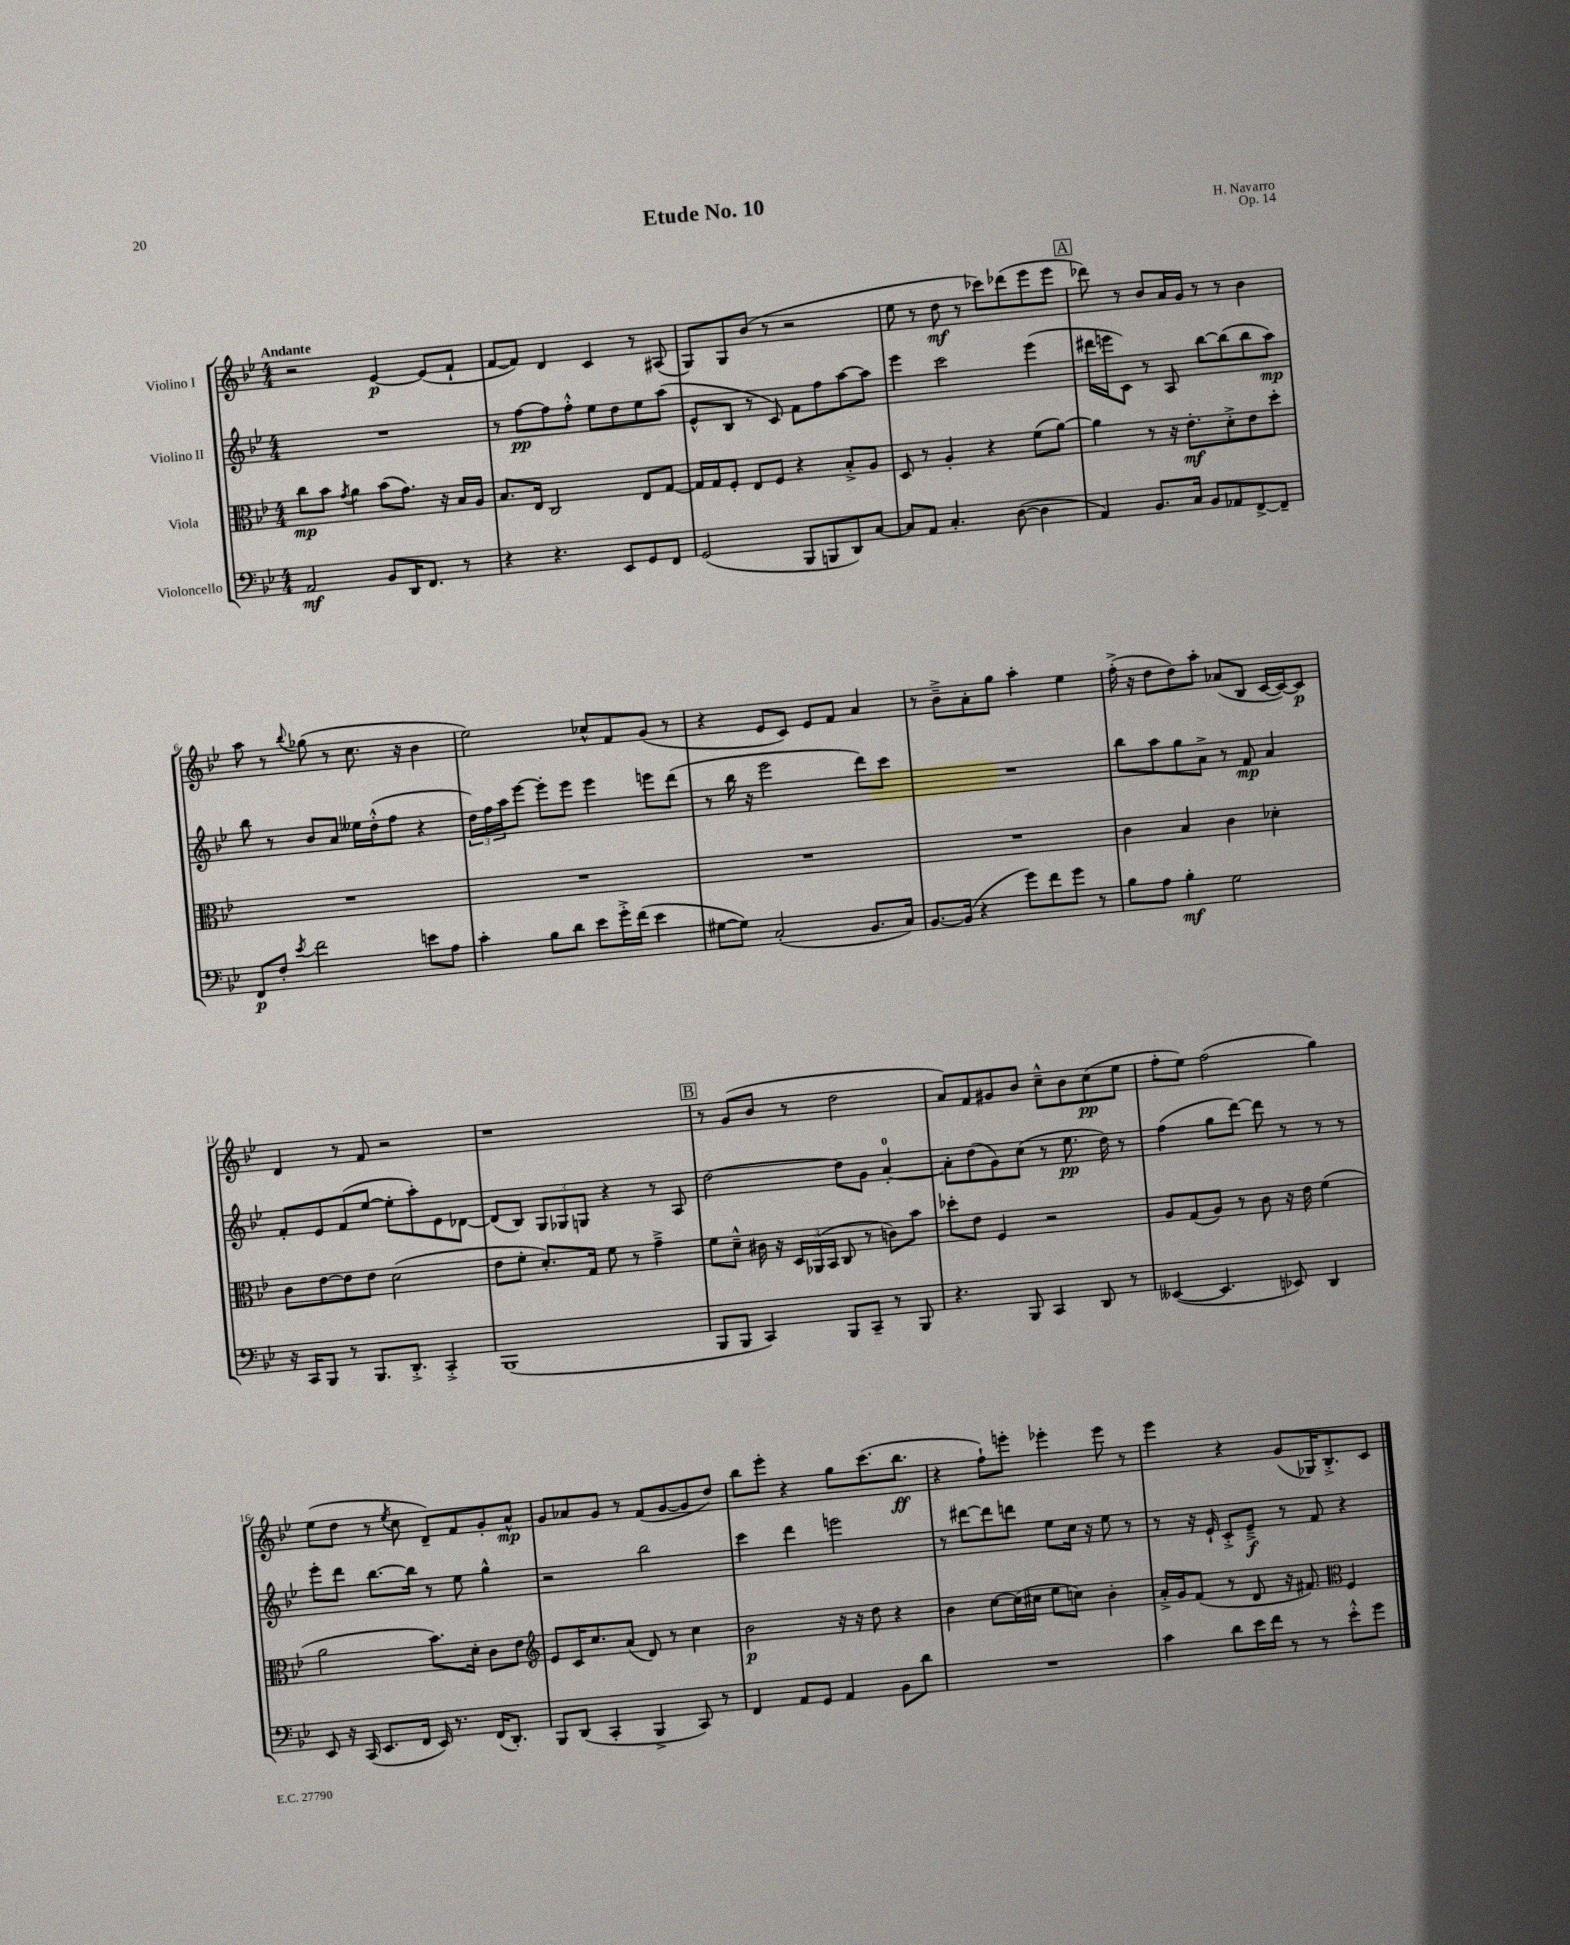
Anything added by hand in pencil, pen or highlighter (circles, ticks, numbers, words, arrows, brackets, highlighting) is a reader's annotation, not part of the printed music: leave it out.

**kern	**kern	**kern	**kern
*staff4	*staff3	*staff2	*staff1
*clefF4	*clefC3	*clefG2	*clefG2
*k[b-e-]	*k[b-e-]	*k[b-e-]	*k[b-e-]
*M4/4	*M4/4	*M4/4	*M4/4
2AA	8cc	1r	2r
.	8b-	.	.
.	8qg	.	.
.	4a	.	.
8BB-	(8b-	.	[4e-
16DD	8.g)	.	.
8.FF	.	.	.
.	.	.	(8e-]
.	16r	.	.
8r	16B-	.	8f`
.	16A	.	.
=	=	=	=
4r	8.B-	8r	[8f
.	.	[8ff	8f])
.	16E-	.	.
4.r	2C	8ff]	4d
.	.	8ff'^^	.
.	.	8ee-	4c
8EE-	.	8dd	.
8GG	8E-	8ee-	8r
8FF	[8G	(8aa	(8A#
=	=	=	=
(2GG	16G]	8e-^^	8G)
.	16G	.	.
.	8F'	8B-	8G
.	8E-	8r	(8b-
.	8F	8c)	8r
8BBB-	4r	8f	2r
8BBB	.	8ff	.
8DD)	8B-'^	[8aa	.
[8C	8A	8aa]	.
=	=	=	=
8C]	8D	4eee-	8ee-
8AA	8r	.	8r
4.C'	4A'	2ccc	8dd
.	.	.	8r
.	4r	.	8ccc-)
([8D	.	.	(8ddd-
4D]	(8f	(4eee-	8eee-
.	[8a)	.	8eee-
=	=	=	=
4AA)	4a]	16ddd#	8ddd-)
.	.	16eee	.
.	.	8c)	8r
8.BB-	8r	8r	8b-
.	16r	8A	16a
16C	8.e-'	.	16g
8BB-	.	[8bb-	8r
8AA-	8d'^	(8bb-]	8r
[8FF^	8e-	8bb-	4b-
8FF~]	8dd'	8aa)	.
=	=	=	=
8FF	1r	8bb-	8aa
8F'	.	8r	8r
8qe-	.	.	8qqbb-
2f	.	8b-	(8gg-
.	.	8a	8r
.	.	16ee--	8.cc
.	.	(16dd'^^	.
.	.	8ff	.
.	.	.	16r
8e	.	4r	4b-
8A	.	.	.
=	=	=	=
4c'	1r	24dd)	2ee-)
.	.	24ff	.
.	.	24aa	.
.	.	[8eee-	.
8B-	.	8eee-']	.
8d	.	8eee-	.
8e-	.	4eee-	8cc-^^
16g'^	.	.	8f
(16f	.	.	.
4e-	.	8eee	(8g
.	.	(8ddd	8r
=	=	=	=
[8G#	1r	8r	4r
8G#])	.	16bb-	.
.	.	16r	.
(2C'	.	2eee-	8e-
.	.	.	8c)
.	.	.	8e-
.	.	.	8f
8.BB-	.	8ddd)	4a
.	.	8ccc	.
16C)	.	.	.
=	=	=	=
[8.BB-	1r	1r	8r
.	.	.	8b-~^
(16BB-]	.	.	.
4r	.	.	8a'
.	.	.	8gg
8g)	.	.	4aa'
8f	.	.	.
8g	.	.	4ee-
8r	.	.	.
=	=	=	=
8B-	4c	8bb-	(16ff'^
.	.	.	16r
8A	.	8aa	8dd
4B-'	4B-	8gg	8dd)
.	.	8a^	8aa'
2G	4c	8r	(8a-
.	.	8f	8B-
.	4d-'	4a	[16c
.	.	.	16c_)
.	.	.	8c]
=	=	=	=
16r	8c	8f'	4d
16CC	.	.	.
8BBB-	[8e-	8e-	.
8r	8e-]	(8f	8r
8.BBB-	8e-	[8ee-	8f
.	(2d	8ee-']	2r
8.DD'^	.	.	.
.	.	8aa')	.
4CC'^	.	8e-	.
.	.	[8d-	.
=	=	=	=
(1BBB-	8e-	(8d-]	1r
.	8f'	8B-)	.
.	8.d')	12G	.
.	.	12G-	.
.	.	12G	.
.	16G	.	.
.	8f	4r	.
.	8r	.	.
.	4g~^	8r	.
.	.	8A	.
=	=	=	=
8BBB-	8f	[2dd	8r
8BBB-	8d~^^	.	(8g
4CC)	16c#	.	8b-
.	16r	.	.
.	24D	.	8r
.	(24AA-	.	.
.	24BB-	.	.
8BBB-	8C	8dd]	2dd
8CC~	8r	8g	.
8r	8c)	[4a'	.
8BBB-	8b-	.	.
=	=	=	=
4.r	8dd-'	8a']	8a)
.	8e-	(8dd	8f
.	4F	8g)	8g#
8BBB-	.	(8cc	8b-
4CC	2r	8r	8cc~^^
.	.	8.ee-	8b-
8DD	.	.	(8cc
.	.	16dd)	.
8r	.	8r	8ee-
=	=	=	=
([4EE--	8A	(4ff	8ff'
.	(8G	.	8ee-)
4.EE--]	8A)	8gg	(2ff
.	8r	[8ddd)	.
.	8c	8ddd]	.
8EE-)	16r	8r	.
.	16e-	.	.
4DD	(4f	8r	4gg)
.	.	8r	.
=	=	=	=
8EE-	2a	8eee-'	(8ee-
16r	.	8ddd	8dd
(16CC	.	.	.
8.EE-	.	[8.bb-	8r
.	.	.	8qee-
.	.	.	8cc
16FF	.	16bb-]	.
16EE-)	8.b-)	8r	8d~)
8.r	.	.	.
.	.	8ee-	8f
.	16d'	.	.
(16FF	8c	4gg^^	8g'
8.DD')	.	.	.
.	8e-	.	8a^^
=	=	=	=
*	*clefG2	*	*
8BBB-	8e-	2r	8g
(8DD	16c	.	8a-
.	8.cc	.	.
4CC'	.	.	8g
.	(8a	.	8r
4BBB-^	8d)	2bb-	(8f
.	8r	.	[8g
8CC)	4cc	.	8g]
8r	.	.	8dd)
=	=	=	=
4FF	2b-	4ccc	8bb-
.	.	.	8eee-'
8AA	.	4ddd	4r
8GG	.	.	.
4AA	16r	2eee	8gg
.	16r	.	.
.	8dd	.	(8.ccc
8BB-	4r	.	.
.	.	.	8.bb-
8d	.	.	.
=	=	=	=
1r	4b-	8r	4r
.	.	[8ddd#	.
.	[8cc	8ddd#]	8ff`)
.	(16cc]	8ddd	8eee'
.	16cc#	.	.
.	8ee-	8ee-	4eee-'
.	8cc)	16cc	.
.	.	16r	.
.	4b-'	8ee-	8eee-
.	.	8r	8r
=	=	=	=
4c	16a'^	8r	4eee-
.	16g	.	.
.	(8f	16r	.
.	.	16e-`	.
8d	8r	8c'^	4r
16e-	8d	8e-~^	.
16f	.	.	.
8r	16r	8r	(8g
.	8.f#)	.	.
8r	.	8f	16G-)
.	.	.	8.B-'^
*	*clefC3	*	*
8e-'^^	4F	4r	.
8g	.	.	8c
==	==	==	==
*-	*-	*-	*-
